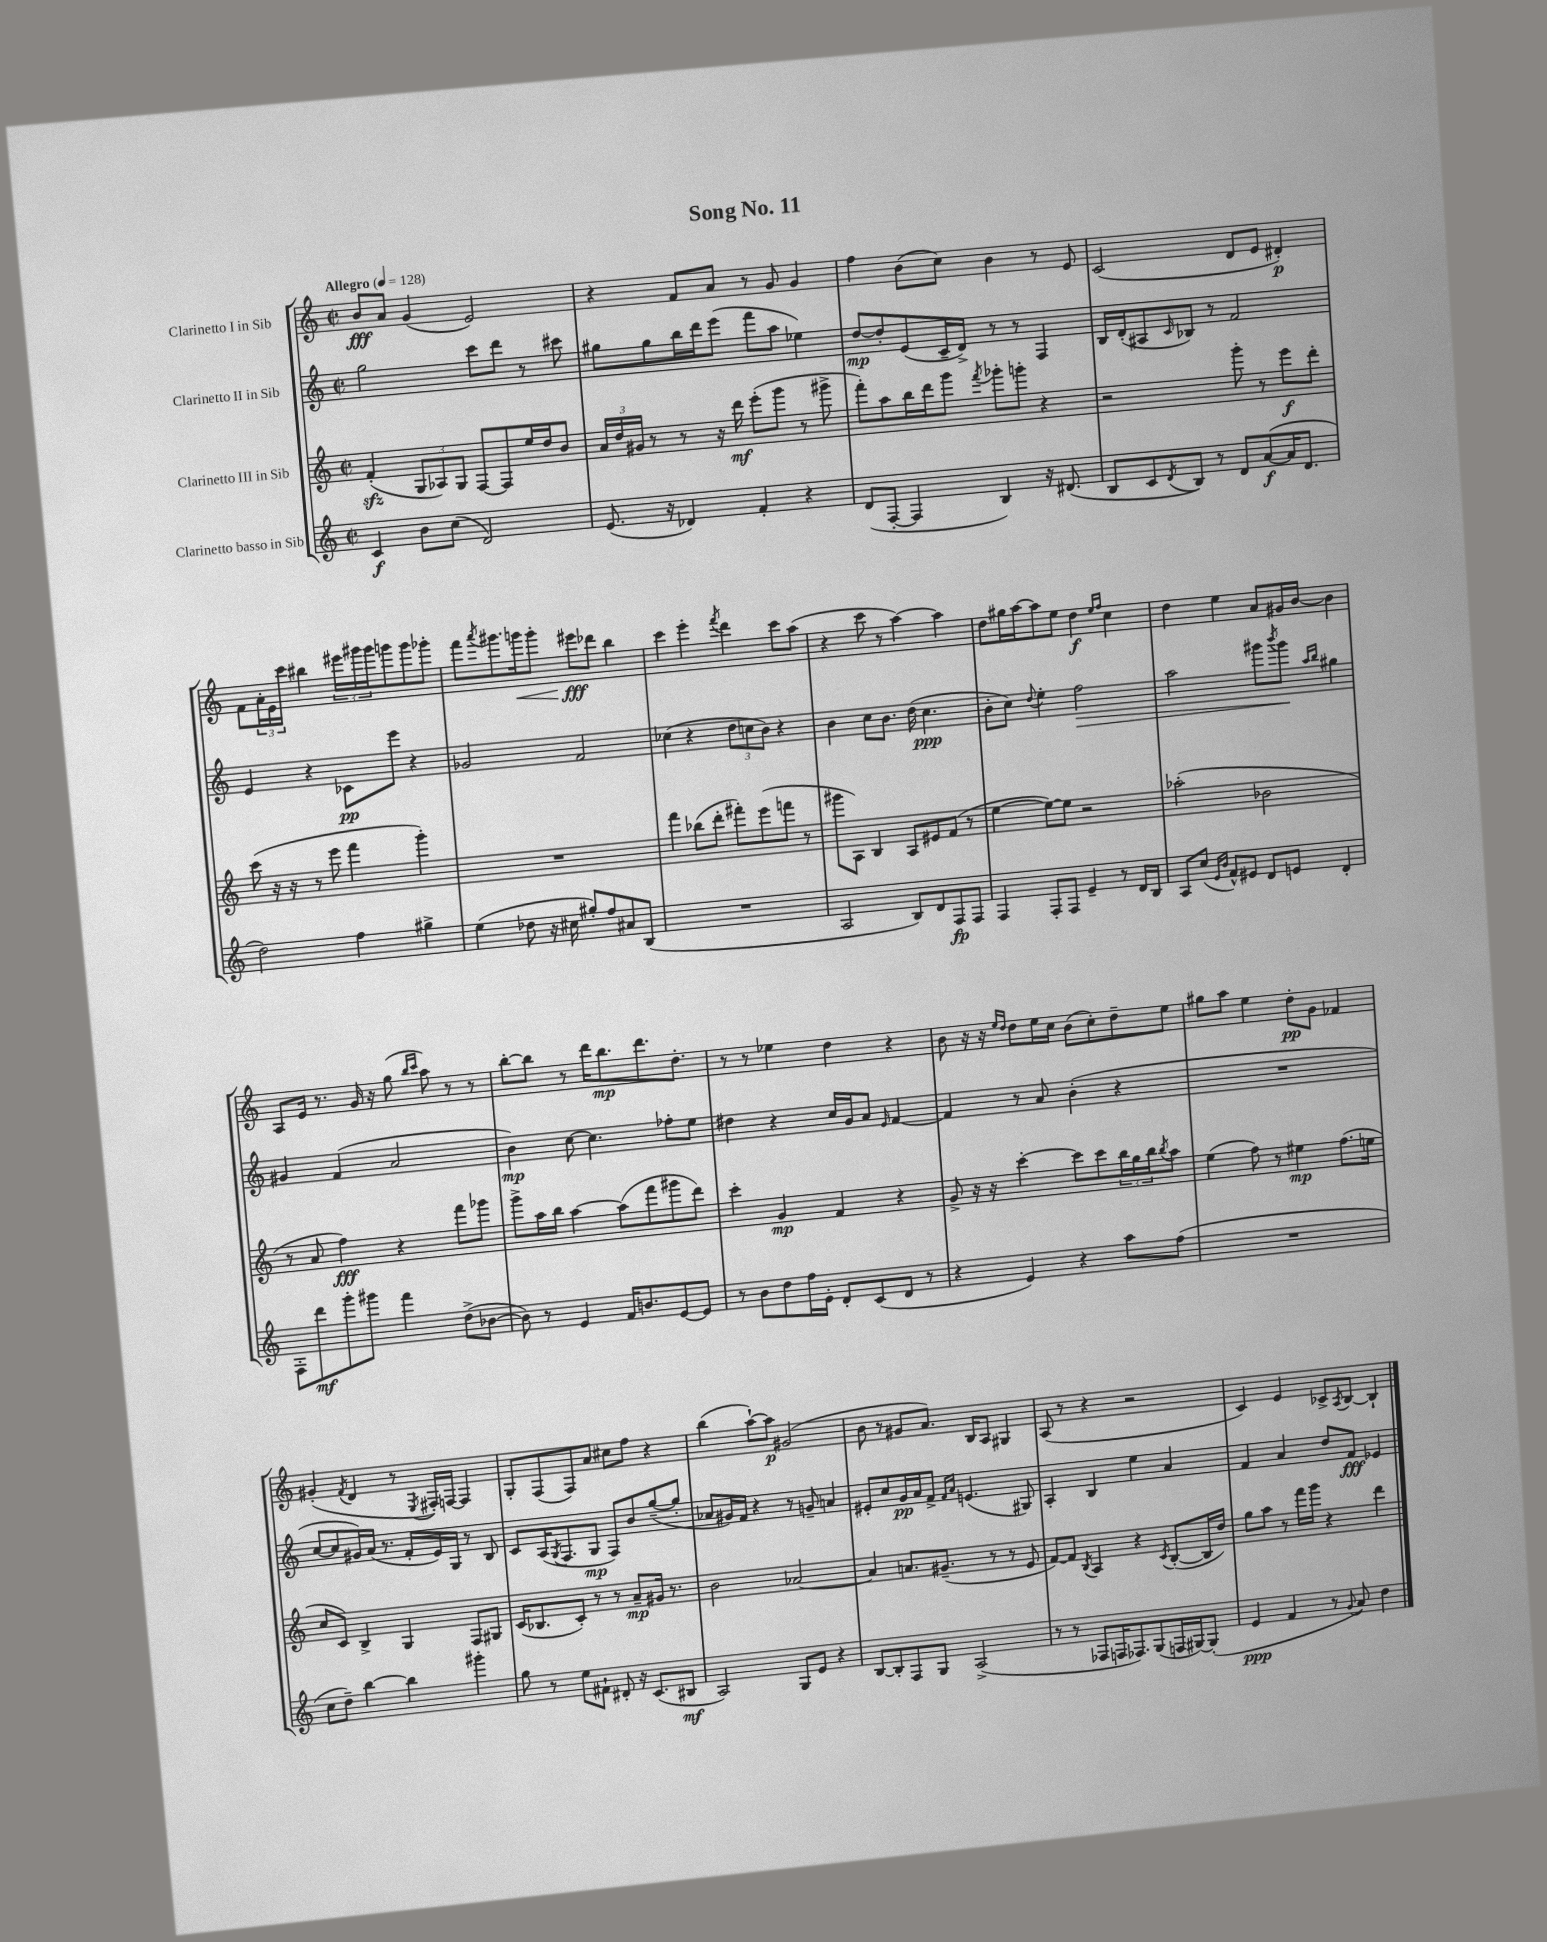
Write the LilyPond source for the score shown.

\header { title = "Song No. 11" }
<<
\new StaffGroup <<
\new Staff = "s0" \with { instrumentName = "Clarinetto I in Sib" } {
    \clef treble \key c \major \defaultTimeSignature \time 2/2 \tempo "Allegro" 4 = 128
    b'8\fff a'8 g'4( e'2) |
    r4 f'8 a'8 r8 g'8 g'4 |
    f''4 b'8( c''8) b'4 r8 e'8 |
    c'2( d'8 e'8 dis'4-.\p) |
    f'8 \tuplet 3/2 { a'16-. e'16 c'''16 } bis''4 \tuplet 3/2 { eis'''16 gis'''16 gis'''16 } g'''8 g'''8 ges'''8-. |
    f'''8 \acciaccatura { a'''8 } gis'''8. g'''16\< g'''8-. eis'''8\fff\! des'''8 b''4 |
    c'''4 e'''4-. \acciaccatura { f'''8 } d'''4 c'''8 a''8( |
    r4 c'''8 r8 a''4~) a''4 |
    d''8 gis''16 a''16~ a''8 e''8 d''4\f \grace { e''16 f''16 } c''4 |
    d''4 e''4 a'8 gis'16 b'16~ b'4 |
    a8 e'16 r8. g'16 r16 g''8( \grace { b''16 c'''16 } a''8) r8 r8 |
    b''8~-. b''8 r8 d'''16 b''8.\mp d'''8. d''8.-. |
    r8 r8 ees''4 d''4 r4 |
    b'8 r16 r16 \grace { e''16 d''16 } d''8 e''16 c''16 b'8( c''8-.) d''8-- e''8 |
    gis''8 a''8 e''4 d''8-.\pp g'8 fes'4 |
    gis'4-.( \acciaccatura { f'8 } d'4 r8 \acciaccatura { e8 } fis16-.) f16~ f4 |
    g8-. f8( f8) a'8 cis''8 f''8 r4 |
    b''4( a''8~-!) a''8\p gis'2( |
    b'8 r8 gis'8 a'8.) b16 a8 gis4 |
    a8( r8 r4 r2 |
    c'4) e'4 ces'8-> \acciaccatura { a8 } b8~ b4-! \bar "|." |
}
\new Staff = "s1" \with { instrumentName = "Clarinetto II in Sib" } {
    \clef treble \key c \major \defaultTimeSignature \time 2/2
    g''2 c'''8 d'''8 r8 cis'''8 |
    gis''8 gis''8 b''16 d'''16 e'''8( f'''8 a''8 ees''4) |
    d''8~\mp d''8-. e'8( c'16-- d'16->) r8 r8 f4 |
    b16 d'16-.( ais8 \grace { c'16 } bes8) r8 f'2 |
    e'4 r4 ces'8\pp e'''8 r4 |
    ges'2 f'2 |
    ces''4( r4 \tuplet 3/2 { d''8 c''8 b'8) } r4 |
    b'4 c''8 b'8. d''16( c''4.\ppp |
    b'8-. c''8) \appoggiatura { d''8 } e''4-. f''2\> |
    a''2 gis'''8 \acciaccatura { b'''8 } gis'''8\! \grace { a''16 b''16 } gis''4 |
    gis'4 f'4( a'2 |
    b'4\mp) c''8~ c''4. fes''8-. e''8 |
    dis''4 r4 c''16 g'16 a'8 \grace { e'16 } f'4~ |
    f'4 r8 a'8 b'4-.( r4 |
    R1 |
    c''8~ c''8 gis'16) a'16( r8. f'16-. e'16) g16 r8 b8 |
    c'8 a16( \acciaccatura { g8 } f8. g8\mp f8) b'8 g''8~--( g''8-. |
    aes'8 gis'16) f'16 r4 r8 g'8-- a'4 |
    eis'8-. c''8 g'16\pp a'16 f'8-> \grace { f'16 a'16 } e'4.( gis8) |
    a4-. b4 e''4 a'4 |
    f'4 a'4 d''8 f'8\fff ees'4 \bar "|." |
}
\new Staff = "s2" \with { instrumentName = "Clarinetto III in Sib" } {
    \clef treble \key c \major \defaultTimeSignature \time 2/2
    f'4-.\sfz( \tuplet 3/2 { g8 aes8) g8 } f8~ f8 e''16 d''16 b'8 |
    \tuplet 3/2 { a'16 d''16 gis'16 } r8 r8 r16 d'''16\mf e'''8-.( g'''8 r8 gis'''8-> |
    f'''8-.) a''8 b''16 d'''16 g'''8 \acciaccatura { f'''8 } ges'''8-. g'''8-. r4 |
    r2 g'''8-. r8 e'''8\f d'''8-. |
    c'''8( r16 r16 r8 e'''8 f'''4 g'''4-.) |
    R1 |
    f'''4 bes''8( d'''8-. fis'''8-.) e'''8( f'''8 r8 |
    gis'''8 a8) b4 a8 eis'8 f'8( r8 |
    e''4~ e''8~) e''8 r2 |
    aes''2-.( bes'2 |
    r8 a'8 f''4\fff) r4 f'''8 ges'''8 |
    g'''8-> a''16 b''16 a''4~ a''8( f'''8 gis'''8 d'''8) |
    c'''4-. g'4\mp f'4 r4 |
    g'8-> r16 r16 c'''4~-. c'''8 c'''8 \tuplet 3/2 { b''16 g''16 b''16 } \acciaccatura { b''8 } a''8 |
    e''4( f''8) r8 eis''4\mp f''8.( e''16 |
    c''8 c'8) b4-> g4 f8 gis8 |
    c'16( bes8. c'8-.) r8 r8 a'8--\mp gis'16 r8. |
    b'2 aes'2~ |
    aes'4 a'8. gis'8.--( r8 r8 e'8 |
    f'8~) f'8 \acciaccatura { b8 } a4 r4 \acciaccatura { c'8 } b8~-.( b16 d''16) |
    g''8 a''8 r8 f'''16 g'''16 r4 d'''4 \bar "|." |
}
\new Staff = "s3" \with { instrumentName = "Clarinetto basso in Sib" } {
    \clef treble \key c \major \defaultTimeSignature \time 2/2
    c'4\f b'8 c''8( d'2) |
    e'8.( r16 des'4) f'4-. r4 |
    d'8( f8~-. f4 b4) r16 dis'8.( |
    b8 c'8 \acciaccatura { d'8 } b8) r8 d'8 a'8~\f( a'16 d'8. |
    d''2) f''4 gis''4-> |
    e''4( des''8 r16 cis''16 gis''8-.) f''8 ais'8 b8( |
    R1 |
    a2 b8) d'8 f8\fp f8 |
    f4 f8-. f8 e'4-- r8 d'16 b16 |
    a8 c''8( \grace { e'16 b'16 } f'8-^) eis'8 d'8 e'8 d'4-. |
    f8-. d'''8\mf g'''8-. gis'''8 f'''4 d''8->( bes'8~ |
    bes'8) r8 e'4 f'16 b'8. e'8~ e'8 |
    r8 b'8 d''8 f''16 e'16-. d'8-. c'8( d'8 r8 |
    r4 e'4) r4 a''8 f''8( |
    R1 |
    c''8 d''8--) b''4~ b''4 gis'''4-. |
    g''8 r8 e''8 fis'8-! dis'8-. r16 c'8.( bis8\mf |
    a2) g8 e'8 r4 |
    b8~ b8-. f8 g8 a2->( |
    r8 r8 fes8 f16 fes8.) g8( f16 gis16~) gis8-.( |
    e'4\ppp f'4 r8 \appoggiatura { g'8 } a'8) d''4 \bar "|." |
}
>>
>>
\layout { \context { \Score \remove "Bar_number_engraver" } }
